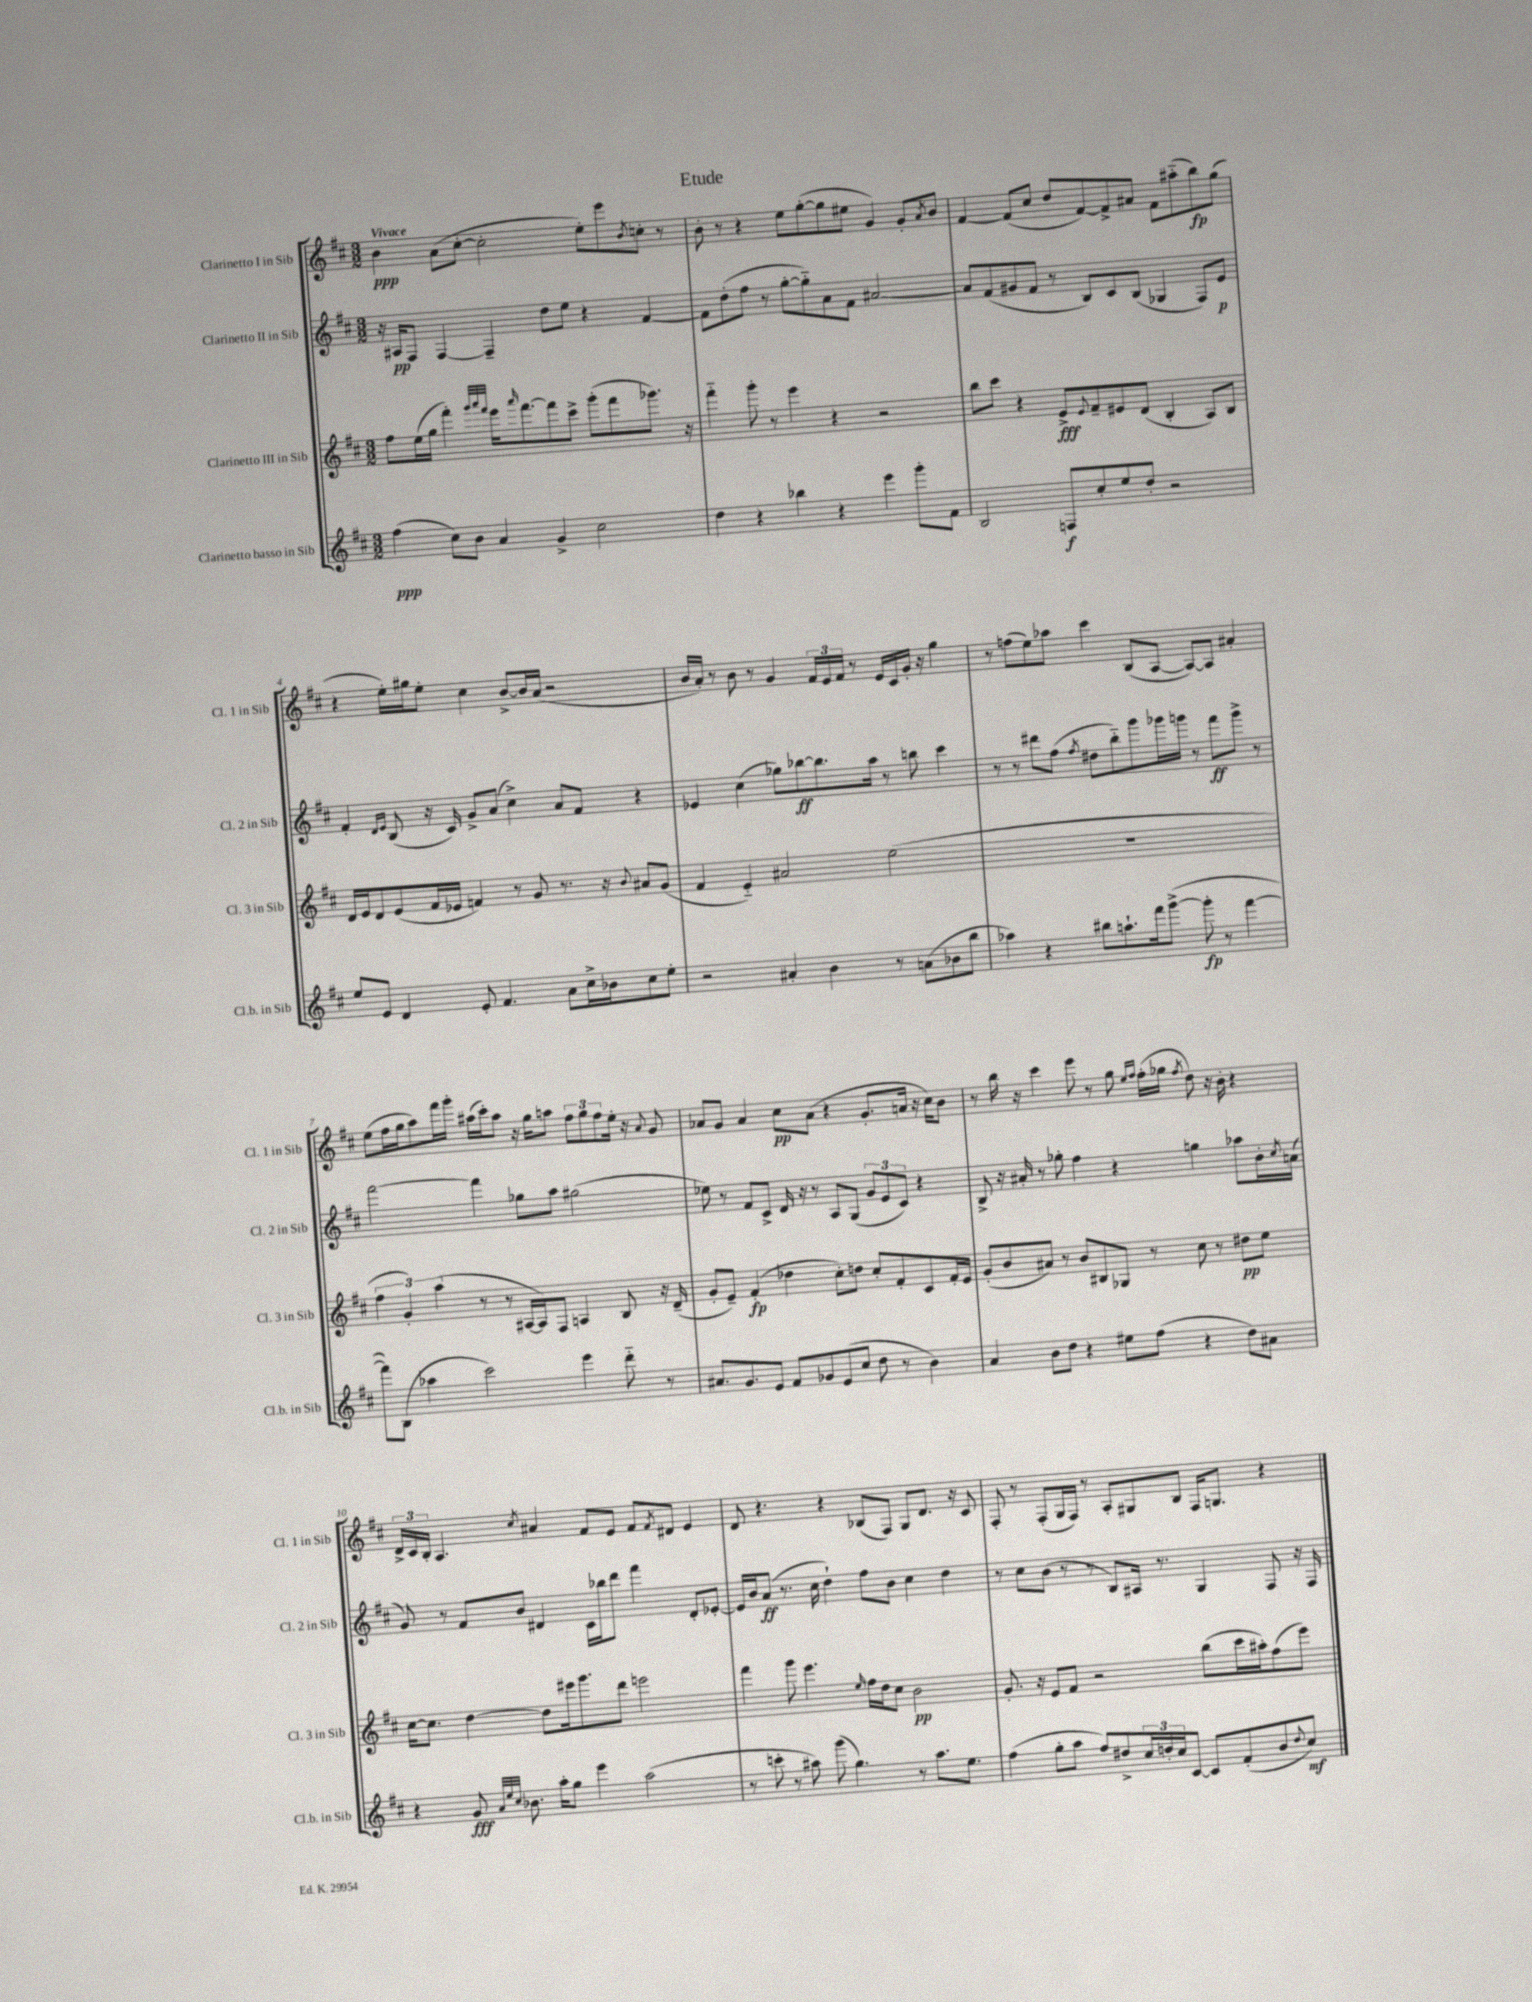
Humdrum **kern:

**kern	**kern	**kern	**kern
*staff4	*staff3	*staff2	*staff1
*clefG2	*clefG2	*clefG2	*clefG2
*k[f#c#]	*k[f#c#]	*k[f#c#]	*k[f#c#]
*M3/2	*M3/2	*M3/2	*M3/2
(4ff#	8ff#	16r	4b
.	.	16A#	.
.	(16ee	8F#	.
.	16gg	.	.
8cc#)	4fff#')	[4F#	(8a
8b	.	.	[8cc#'
.	32qqggg	.	.
.	32qqaaa	.	.
.	32qqfff#	.	.
4a	16eee	4F#~]	2cc#']
.	16qqaaa	.	.
.	[8.fff#	.	.
4g^	8fff#]	8dd	.
.	8ccc#^	8ee	.
2cc#	(8ggg'	4r	8ee')
.	8fff#	.	8eee
.	.	.	8qb
.	8.ggg-)	[4f#	8cc'
.	.	.	8r
.	16r	.	.
=	=	=	=
4dd	4fff#'~	8f#]	8b'
.	.	(8dd'	8r
4r	8ggg'	8ff#	4r
.	8r	8r	.
4bb-	4eee	[8gg'	8ee
.	.	8gg'~])	([8gg'
4r	4r	8a	8gg]
.	.	8f#	8ee#
4eee	2r	[2a#	4g)
8ggg'	.	.	8g'
.	.	.	8qa
8f#	.	.	8b
=	=	=	=
2B	8bb	8a#]	[4f#
.	8ccc#	(8f#	.
.	4r	8g#	(8f#]
.	.	8f#	8cc#
8F	8e^	8r	8dd
.	8qqe	.	.
8cc#'	8f#~	8B)	[8f#)
8ee	8e#	8c#	8f#^]
8dd'	(8d	(8B	8a#
2r	4B'	4G-	8f#
.	.	.	(8aa#'~
.	8A)	8F#)	8bb)
.	8B	8e	(8gg
=	=	=	=
8ee	16d	4f#'	4r
.	16e	.	.
8e	8d	.	.
.	.	16qqd	.
.	.	16qqe	.
4d	(8e	(8B	16ee')
.	.	.	16gg#
.	16f#	16r	8ee'
.	16e-	16c#)	.
8e'	4f)	8g^	4cc#
4.f#	.	(8a	.
.	8r	4cc#^)	[8b^
.	8g	.	16b]
.	.	.	(16a
8a	8.r	8a	2r
16cc#^	.	8f#	.
16b-	16r	.	.
.	8qqb	.	.
8cc#	8a#	4r	.
8ee'	(8g	.	.
=	=	=	=
2r	4f#	4e-	16b
.	.	.	16a')
.	.	.	8r
.	4e'~)	(4cc#	8b
.	.	.	8r
4a#'	2a#	8gg-)	4g
.	.	[8bb-	.
4b	.	8.bb-]	24f#
.	.	.	24e
.	.	.	24f#
.	.	.	8r
.	.	16aa	.
8r	(2ee	8r	16e
.	.	.	16c#
(8a	.	8bb	16g'
.	.	.	16r
8b-	.	4ccc#	4gg
8bb	.	.	.
=	=	=	=
4aa-)	1.r	8r	8r
.	.	8r	(8ff
4r	.	8ddd#	8ee)
.	.	(8ff#	8aa-
.	.	8qff#	.
8bb#	.	8dd#	4ccc#
8.aa`	.	8bb'~)	.
.	.	8ggg	(8B
16fff#	.	.	.
([8ggg^	.	16ggg-	[8A
.	.	16ggg	.
8ggg']	.	8r	8A_)
8r	.	8fff#	8A]
[4fff#	.	8ggg^	4a#'
.	.	8r	.
=	=	=	=
8fff#])	6ff#	[2fff#	(8ee
(8B	.	.	16ff#
.	6g')	.	.
.	.	.	16gg
4aa-	.	.	8aa)
.	(6aa	.	.
.	.	.	16fff#
.	.	.	16ggg'
2ccc#)	8r	4fff#]	(16aa#
.	.	.	16ccc#')
.	8r	.	8aa#
.	[16A#	8gg-	16r
.	16A#])	.	16gg
.	8F#	8aa	8aa
4eee	4A	(2gg#	12ff#
.	.	.	12gg
.	.	.	12ff#
8ddd'~	8B	.	16ee'
.	.	.	16r
.	.	.	8qqa
8r	16r	.	8g
.	(16d~	.	.
=	=	=	=
8.a#	8g'	8ee-)	8a-
.	8e~)	8r	8g
8.g	.	.	.
.	(4f#'	8f#	4a-
8e	.	8c#^	.
8f#	4dd-	16d	8cc#
.	.	16r	.
8g-	.	8r	(8a-
(8e	8cc#')	8A	4r
8cc#	8dd	(8G	.
8dd	8cc#'	12g	8.g'
.	.	12e	.
8r	8f#'	.	.
.	.	12c#)	.
.	.	.	16a
4b)	8c#	4r	16r
.	.	.	16cc#)
.	16f#'	.	8b
.	16e	.	.
=	=	=	=
4a	(8g'	8B^	8r
.	8b	16r	16bb
.	.	16a#'	16r
8b	8a#)	8r	4ccc#
8dd	8r	8gg-'	.
4r	8b	4ff#	8eee
.	8B#	.	8r
8ee#	8G-	4r	8gg
.	.	.	16qqee
.	.	.	16qqff#
(8ff#	8r	.	(16ff#'
.	.	.	16gg-
.	.	.	8qff#
4r	8cc#	4gg	8dd)
.	8r	.	16r
.	.	.	16b'
8dd)	8dd#	8aa-	4r
8a#	8ee	16b'	.
.	.	8qcc#	.
.	.	(16a	.
=	=	=	=
4r	[16cc#	8g)	24d^
.	.	.	24c#
.	8.cc#]	.	.
.	.	.	24B'
.	.	8r	4.A
8g	[4dd	8f#	.
32qqa	.	.	.
32qqee	.	.	.
32qqcc#	.	.	.
8.b-	.	8b	.
.	.	.	8qcc#
.	8dd]	4d#	4a#
16aa'	.	.	.
8gg	16eee#	.	.
.	8.ggg	.	.
4eee	.	16c#	8f#
.	.	16bb-	.
.	8ddd	8ddd	8e
(2aa	2eee	4fff#	8f#
.	.	.	8qf#
.	.	.	8d#
.	.	8d#'	4e
.	.	[8e-'	.
=	=	=	=
8r	4fff#	16e-]	8d
.	.	16b	.
8ccc'	.	(8a	4.r
8r	8ggg	8.r	.
8aa#)	4.eee	.	.
.	.	16cc#	.
(8ggg	.	4dd`)	4r
4.gg)	.	.	.
.	16qqee	.	.
.	16ff#	8ff#	(8B-
.	16dd	.	.
.	8cc#	8b	8F#)
8r	2b	4cc#	8G
8.aa#	.	.	8.d
.	.	4dd	.
8.ee	.	.	16r
.	.	.	8c#
=	=	=	=
(4ff#	8.g'	8r	8F#'
.	.	8cc#	8r
.	16r	.	.
8gg'	8e	(8b	(8F#'
8aa	8f#	8r	16G
.	.	.	16F#)
8ff#)	2r	8r	8r
8dd#^	.	8B)	8A'
24cc#	.	16A#	8G#
24dd'	.	.	.
.	.	8.r	.
24cc#	.	.	.
[8c#	.	.	8B
8c#]	(8bb	4G	16F#
.	.	.	8.G
(8f#'	16ccc#	.	.
.	16aa#')	.	.
8b	(8ff#	8F#	4r
8qqdd	.	.	.
8cc#)	8eee)	16r	.
.	.	16F#	.
==	==	==	==
*-	*-	*-	*-
